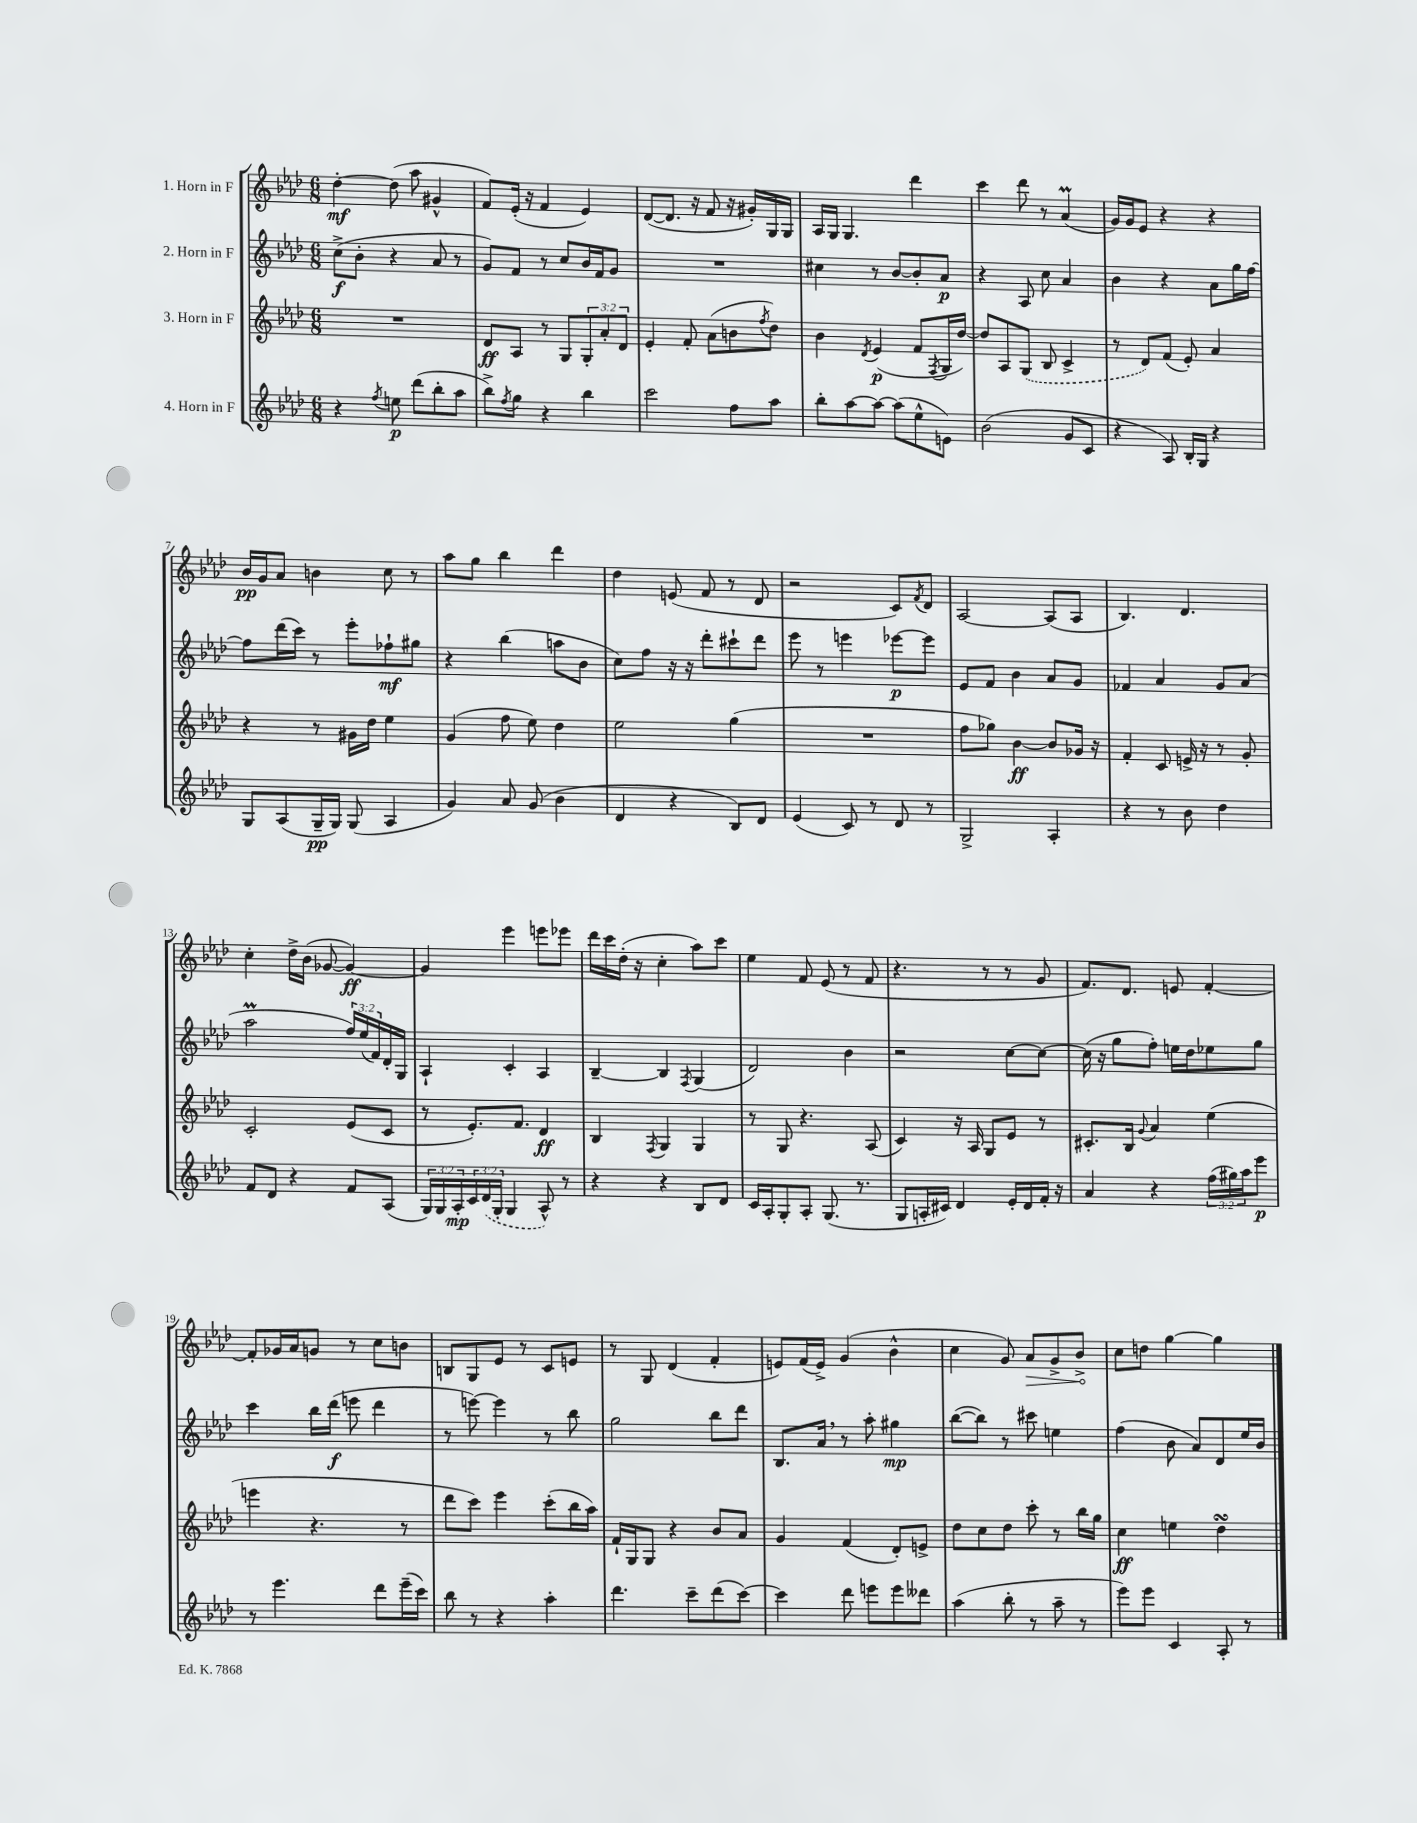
<<
\new StaffGroup <<
\new Staff = "s0" \with { instrumentName = "1. Horn in F" } {
    \clef treble \key aes \major \numericTimeSignature \time 6/8
    des''4~-.\mf des''8( aes''8 gis'4-^ |
    f'8) ees'16-.( r16 f'4 ees'4) |
    des'8~( des'8. r16 f'8 r16 gis'16-.) g16 g16 |
    aes16 g16 g4. des'''4 |
    c'''4 des'''8 r8 aes'4\prall( |
    g'16) g'16 ees'8 r4 r4 |
    bes'16\pp g'16 aes'8 b'4 c''8 r8 |
    aes''8 g''8 bes''4 des'''4 |
    des''4 e'8( f'8 r8 des'8 |
    r2 c'8) \acciaccatura { f'8 } des'8 |
    aes2~ aes8( aes8 |
    bes4.) des'4. |
    c''4-. des''16-> bes'16( ges'8~ ges'4~\ff) |
    ges'4 ees'''4 e'''8 ees'''8 |
    des'''16 c'''16 des''16-.( r16 c''4-. aes''8) c'''8 |
    ees''4 f'8 ees'8( r8 f'8 |
    r4. r8 r8 g'8 |
    f'8.) des'8. e'8 f'4~-. |
    f'8-. ges'16 aes'16 g'8 r8 c''8 b'8 |
    b8 g8 ees'8 r8 c'8 e'8 |
    r8 g8 des'4( f'4-. |
    e'8) f'16( e'16->) g'4( bes'4-^ |
    c''4 g'8) \once \override Hairpin.circled-tip = ##t aes'8\> g'8-> bes'8->\! |
    c''8 d''8 g''4~ g''4 \bar "|." |
}
\new Staff = "s1" \with { instrumentName = "2. Horn in F" } {
    \clef treble \key aes \major \numericTimeSignature \time 6/8 \override Staff.TupletNumber.text = #tuplet-number::calc-fraction-text
    c''8->\f( bes'8-. r4 aes'8 r8 |
    g'8) f'8 r8 c''8 bes'16 f'16 g'8 |
    R2. |
    cis''4 r8 bes'8~ bes'8-. aes'8\p |
    r4 aes8 c''8 aes'4 |
    bes'4 r4 aes'8 g''16 f''16~ |
    f''8 des'''16( c'''16) r8 ees'''8-. fes''8-!\mf gis''8 |
    r4 bes''4( a''8 bes'8 |
    c''8) f''8 r16 r16 des'''8-. cis'''8-! des'''8 |
    ees'''8 r8 e'''4 ees'''8~\p ees'''8 |
    ees'8 f'8 bes'4 aes'8 g'8 |
    fes'4 aes'4 g'8 aes'8( |
    aes''2\prall \tuplet 3/2 { f''16) ees''16( f'16) } des'16-. g16 |
    aes4-! c'4-. aes4 |
    bes4~-- bes4 \acciaccatura { f8 } g4( |
    des'2) bes'4 |
    r2 c''8~ c''8~ |
    c''16( r16 g''8 f''8-.) e''16 des''16 ees''8 g''8 |
    c'''4 bes''16 des'''16\f( e'''8 des'''4 |
    r8 e'''8~) e'''4 r8 bes''8 |
    g''2 bes''8 des'''8 |
    bes8. aes'16 \breathe r8 aes''8-. gis''4\mp |
    bes''8~( bes''8) r8 cis'''8 e''4 |
    f''4( bes'8 aes'8) des'8 ees''16 bes'16 \bar "|." |
}
\new Staff = "s2" \with { instrumentName = "3. Horn in F" } {
    \clef treble \key aes \major \numericTimeSignature \time 6/8 \override Staff.TupletNumber.text = #tuplet-number::calc-fraction-text
    R2. |
    des'8\ff aes8 r8 g8 \tuplet 3/2 { g8-. aes'8-. des'8 } |
    ees'4-. f'8-. aes'8( b'8 \acciaccatura { f''8 } des''8) |
    bes'4 \acciaccatura { des'8 } ees'4\p( f'8 \acciaccatura { f8 } g16 des''16~) |
    des''8 aes8 \once \slurDashed g8( bes8 c'4-> |
    r8 des'8) f'8( ees'8-.) aes'4 |
    r4 r8 gis'16 des''16 ees''4 |
    g'4( f''8 ees''8) des''4 |
    ees''2 g''4( |
    R2. |
    f''8 ges''8) bes'4~\ff bes'8 ges'16 r16 |
    f'4-. c'8 e'16-> r16 r8 g'8-. |
    c'2-. ees'8( c'8 |
    r8 ees'8.-.) f'8. des'4\ff |
    bes4 \acciaccatura { f8 } g4 g4 |
    r8 g8 r4. aes8( |
    c'4) r16 aes16 g8 ees'8 r8 |
    cis'8.-. bes16 \appoggiatura { g'8 } aes'4 ees''4( |
    e'''4 r4. r8 |
    des'''8 c'''8) ees'''4 c'''8-.( bes''16 aes''16) |
    f'16-! g16 g8 r4 bes'8 aes'8 |
    g'4 f'4( des'8-.) e'8-> |
    des''8 c''8 des''8 c'''8-. r8 bes''16 g''16 |
    c''4\ff e''4 des''4\turn \bar "|." |
}
\new Staff = "s3" \with { instrumentName = "4. Horn in F" } {
    \clef treble \key aes \major \numericTimeSignature \time 6/8 \override Staff.TupletNumber.text = #tuplet-number::calc-fraction-text
    r4 \acciaccatura { f''8 } e''8\p des'''8( bes''8-. aes''8 |
    bes''8->) \acciaccatura { f''8 } g''8 r4 bes''4 |
    c'''2 f''8 aes''8 |
    bes''8-. aes''8~ aes''8~ aes''8( ees''8-^ e'8) |
    bes'2( g'8 c'8 |
    r4 aes8) bes16-. g16 r4 |
    g8 aes8( g16--\pp g16) g8( aes4 |
    g'4) aes'8 g'8( bes'4 |
    des'4 r4 bes8) des'8 |
    ees'4( c'8) r8 des'8 r8 |
    g2-> aes4-. |
    r4 r8 bes'8 des''4 |
    f'8 des'8 r4 f'8 aes8( |
    \tuplet 3/2 { g16) g16 aes16-.\mp } \tuplet 3/2 { c'16 \once \slurDashed des'16( g16-. } g4 aes8-^) r8 |
    r4 r4 bes8 des'8 |
    c'16 aes16-. g8-. aes8-. g8.( r8. |
    g8 a16-. cis'16) des'4 ees'16-. des'16 f'16-. r16 |
    aes'4 r4 \tuplet 3/2 { f''16( gis''16) aes''16 } ees'''8\p |
    r8 ees'''4. des'''8 ees'''16--( c'''16) |
    bes''8 r8 r4 aes''4-. |
    des'''4. c'''8-- des'''8( c'''8~) |
    c'''4 des'''8 e'''8 e'''8 deses'''8 |
    aes''4( bes''8-. r8 aes''8-- r8 |
    ees'''8) ees'''8 c'4 aes8-. r8 \bar "|." |
}
>>
>>
